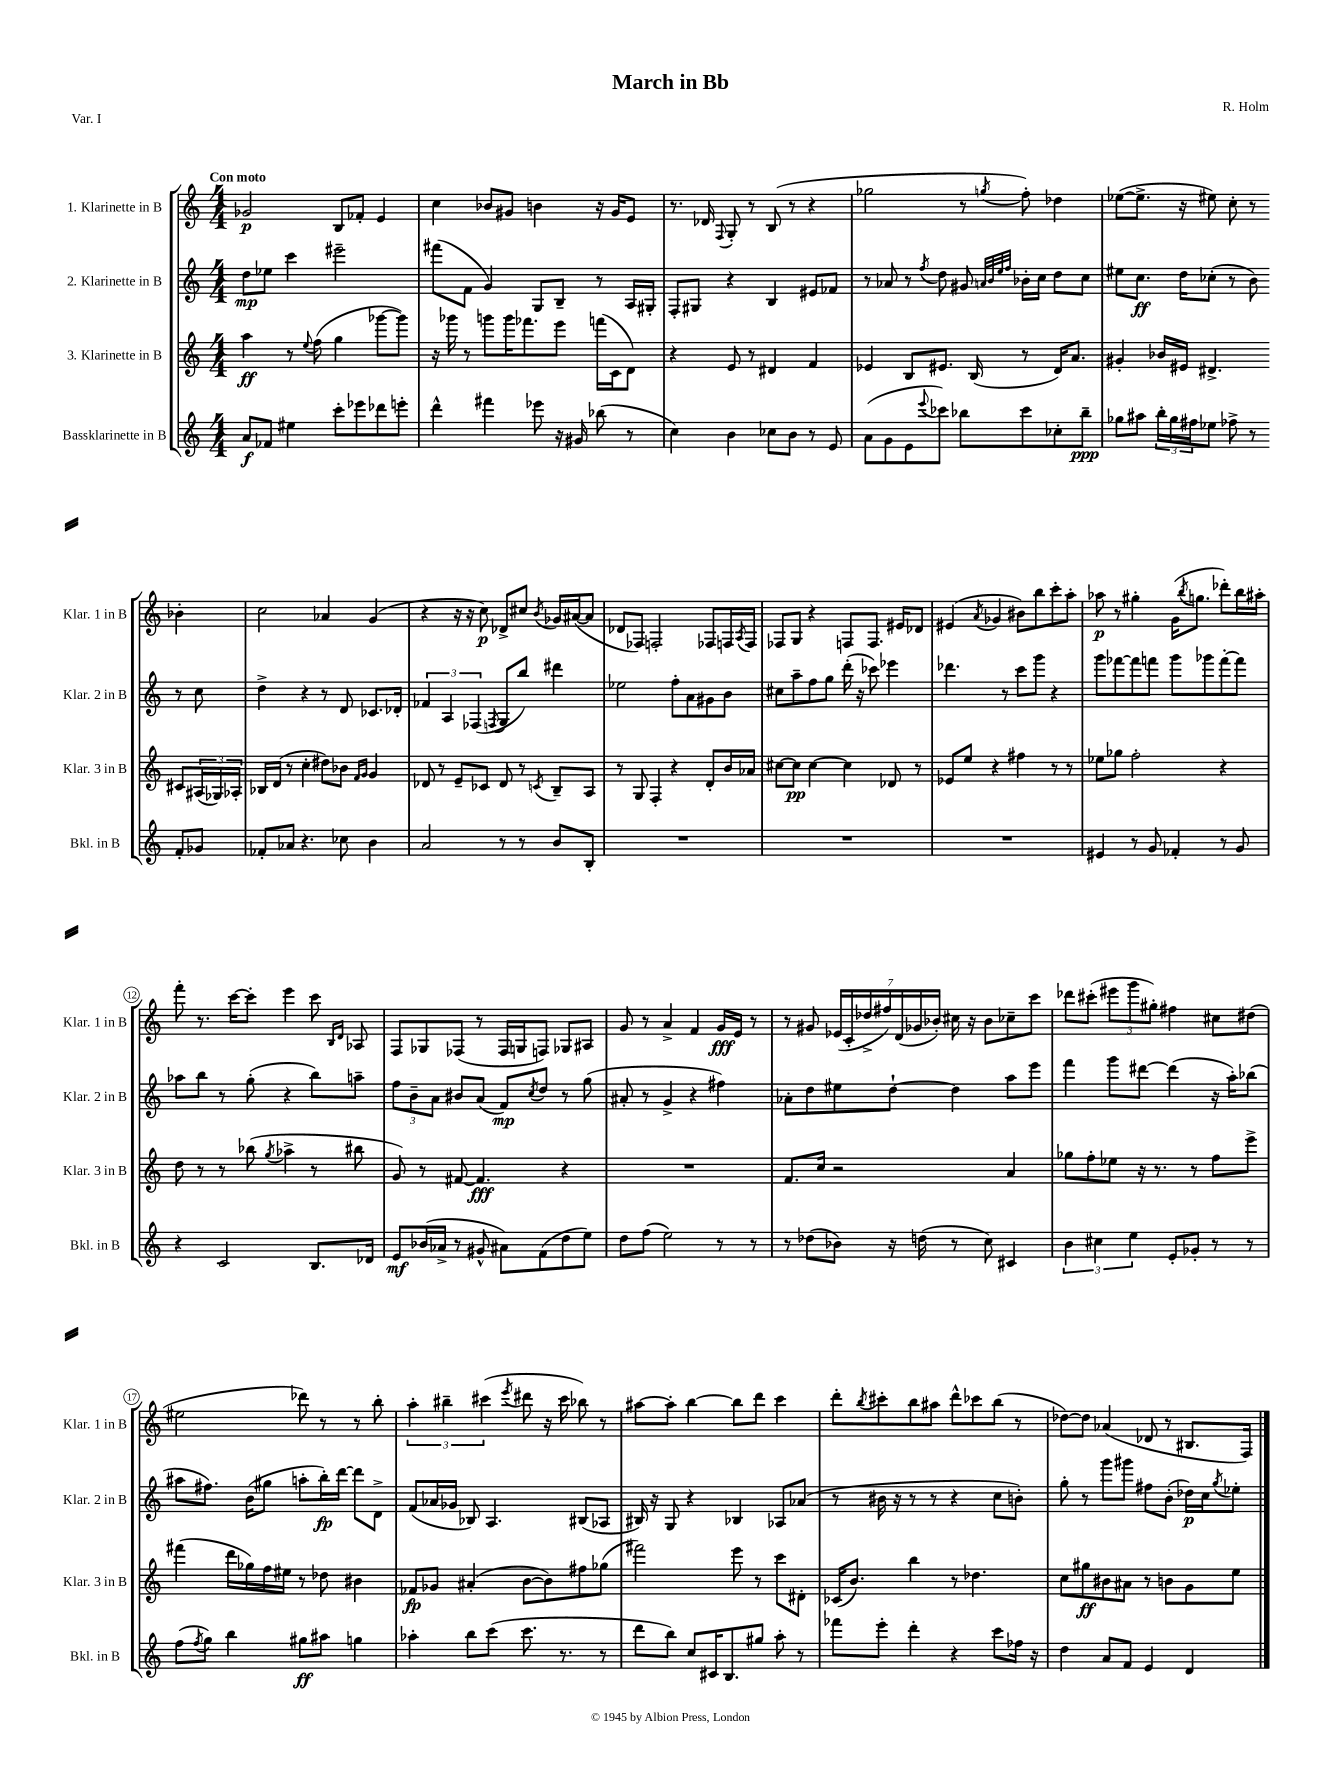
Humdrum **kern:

**kern	**kern	**kern	**kern
*staff4	*staff3	*staff2	*staff1
*clefG2	*clefG2	*clefG2	*clefG2
*k[]	*k[]	*k[]	*k[]
*M4/4	*M4/4	*M4/4	*M4/4
8a/L	4aa\	8dd\L	2g-/
8f-/J	.	8ee-\J	.
4ee#\	8r	4ccc\	.
.	8qqee/	.	.
.	(8ff\	.	.
8ccc'\L	4gg\	2eee#~\	8B/L
8eee-\	.	.	8f-'/J
8ddd-\	[8ggg-\L	.	4e/
8eee'\J	8ggg-\]J)	.	.
=	=	=	=
4ddd^^\	16r	(8fff#\L	4cc\
.	16ggg-\	.	.
.	8r	8f\J	.
4fff#\	8ggg\L	4g/)	8b-/L
.	16ggg\K	.	8g#/J
.	8.fff-\	.	.
8eee-\	.	8G/L	4b\
16r	8eee\J	8B~/J	.
16g#/	.	.	.
(8bb-\	(16fff\LL	8r	16r
.	16c\J	.	16g#/LK
8r	8d\J)	16A/LL	8e/J
.	.	16G#'/JJ	.
=	=	=	=
4cc\)	4r	8F'/L	8.r
.	.	8G#/J	.
.	.	.	16d-/
.	.	.	8qqF/
4b\	8e/	4r	8G'/
.	8r	.	8r
8cc-\L	4d#/	4B/	(8B/
8b\J	.	.	8r
8r	4f/	8e#/L	4r
8e/	.	8f-/J	.
=	=	=	=
(8a\L	4e-/	8r	2gg-\
8g\	.	8a-/	.
8e\	8B/L	8r	.
8qqeee/	.	8qff/	.
8ccc-\J)	8.e#/J	8dd\	.
8bb-\L	.	8g#/	8r
.	(16B/	.	.
.	.	32qqa/LLL	.
.	.	32qqb/	.
.	.	32qqee/	.
.	.	32qqff/JJJ	8qgg/
8ccc-\	8r	16b-'\LL	8ff'\)
.	.	16cc\JJ	.
8cc-'\	16d/LK)	8dd\L	4dd-\
.	8.a/J	.	.
8bb-~\J	.	8cc\J	.
=	=	=	=
8gg-\L	4g#'/	8ee#\L	([8ee-\L
8aa#\J	.	8.cc\J	8.ee-^\]J
24bb'\LL	16b-/LL	.	.
24gg-\	.	.	.
.	16e#/JJ	16dd\LK	16r
24ff#\J	.	.	.
8ee-\J	4.d#^/	(8cc-'\J	8ee#\)
8ff-^\	.	8r	8cc'\
8r	.	8b\)	8r
8f'/L	8c#/L	8r	4b-'\
8g-/J	(24A#/L	8cc-\	.
.	24G-/)	.	.
.	24A-'/JJ	.	.
=	=	=	=
8f-'/L	16B-/LL	4dd^\	2cc\
.	(16d/JJ	.	.
8a-/J	8r	.	.
4.r	4cc'\	4r	.
.	8dd#\L)	8r	4a-/
8cc-\	8b-\J	8d/	.
.	16qqf/LL	.	.
.	16qqg/JJ	.	.
4b\	4g/	8.c-/L	(4g/
.	.	16d-'/Jk	.
=	=	=	=
2a/	8d-/	6f-/	4r
.	8r	.	.
.	.	6A/	.
.	8e~/L	.	16r
.	.	.	16r
.	.	(6F-/	.
.	8c-/J	.	8cc\)
.	.	8qF/	.
8r	8d-/	8G/L	8d-^/L
8r	8r	8bb/J)	8cc#/J
.	8qc/	.	8qb/
8b/L	8B~/L	4ddd#\	16g-/LL
.	.	.	([16a#/J
8B'/J	8A/J	.	8a#/]J
=	=	=	=
1r	8r	2ee-\	8d-/L
.	8G/	.	8F-/J)
.	4F'/	.	2F'/
.	4r	8ff'\L	.
.	.	8a\	.
.	8d'/L	8g#\	8F-/L
.	16b/L	8b\J	16F/L
.	.	.	8qA/
.	16a-/JJ	.	16F/JJ
=	=	=	=
1r	[8cc#\L	8cc#\L	8F-/L
.	8cc#\]J	8aa~\	8G/J
.	[4cc#\	8ff\	4r
.	.	8gg\J	.
.	4cc#\]	(16ddd'\	8F/L
.	.	16r	.
.	.	8ccc-\)	8.F/J
.	8d-/	4eee-\	.
.	.	.	16e#/LK
.	8r	.	8d-/J
=	=	=	=
1r	8e-/L	4.ddd-\	(4e#/
.	8ee/J	.	.
.	.	.	8qa/
.	4r	.	4g-/
.	.	8r	.
.	4ff#\	8ccc\L	8b#\L)
.	.	8ggg\J	8bb\
.	8r	4r	8ccc'\
.	8r	.	8aa'\J
=	=	=	=
4e#/	8ee-\L	8ggg\L	8aa-\
.	8gg-\J	[8fff-\	8r
8r	2ff'\	8fff-\]	4gg#'\
8g/	.	8fff\J	.
4f-'/	.	8ggg\L	(16g\LK
.	.	.	8qbb/
.	.	.	8.gg\J
.	.	8ggg-\	.
8r	4r	[8fff'\	8ddd-'\L)
8g/	.	8fff\]J	16bb\L
.	.	.	16aa#'\JJ
=	=	=	=
4r	8dd\	8aa-\L	8fff'\
.	8r	8bb\J	8.r
2c/	8r	8r	.
.	.	.	[16ccc\LK
.	(8bb-\	(8gg'\	8ccc'\]J
.	8qgg/	.	.
.	4aa-^\	4r	4eee\
8.B/L	8r	8bb\L)	8ccc\
.	.	.	16qqB/LL
.	.	.	16qqd/JJ
.	8bb#\	8aa~\J	8A-/
16d-/Jk	.	.	.
=	=	=	=
8e/L	8g/)	12ff\L	8F/L
.	.	12b~\	.
(16b-/L	8r	.	8G-/
.	.	12a\J	.
16a-^/JJ	.	.	.
8r	[8f#/	8b#/L	(8F-/J
8g#^^/	4.f#/]	(8a/J	8r
8a#\L)	.	8f/L)	16F-/LL
.	.	.	16G/J
.	.	8qcc/	.
(8f\	.	8dd/J	8F/J)
8dd\	4r	8r	8G-/L
8ee\J)	.	(8gg\	8A#/J
=	=	=	=
8dd\L	1r	8a#'/	8g/
(8ff\J	.	8r	8r
2ee\)	.	4g^/	4a^/
.	.	4r	4f/
8r	.	4ff#\)	16g/LL
.	.	.	16e/JJ
8r	.	.	8r
=	=	=	=
8r	8.f/L	8a-'\L	8r
(8dd-\L	.	8dd\	8g#/
.	16cc/Jk	.	.
8b-\J)	2r	8ee#\	(28e-/LL
.	.	.	28c'/
.	.	.	28dd-^/
.	.	.	28ff#/)
16r	.	[8dd`\J	.
.	.	.	(28d/
.	.	.	28g-/
(16dd\	.	.	.
.	.	.	28b-'/JJ)
8r	.	4dd\]	16cc#\
.	.	.	16r
8cc\)	.	.	8b-\L
4c#/	4a/	8aa\L	8cc-~\
.	.	8eee\J	8ccc\J
=	=	=	=
6b\	8gg-\L	4fff\	8ddd-\L
.	8ff'\	.	(8ccc#'\J
6cc#\	.	.	.
.	8ee-\J	8ggg\L	12eee#\L
6ee\	.	.	12ggg\
.	16r	[8ddd#\J	.
.	.	.	12gg#'\J)
.	8.r	.	.
8e'/L	.	(4ddd#\]	4ff#\
8g-'/J	8r	.	.
8r	8ff\L	16r	8cc#\L
.	.	16aa'\LK)	.
8r	8eee^\J	(8bb-\J	(8dd#\J
=	=	=	=
(8ff\L	(4fff#\	8aa#\L	2ee#\
8qff/	.	.	.
8gg\J)	.	8.ff#\J)	.
4bb\	16ddd\LL	.	.
.	16gg-\)	(16b\LK	.
.	16ff\	8gg#\J	.
.	16ee#\JJ	.	.
8gg#\L	8r	8aa'\L	8ddd-\)
8aa#\J	8dd-\	16bb'\L)	8r
.	.	[16ddd\JJ	.
4gg\	4b#\	8ddd\]L	8r
.	.	8d^\J	8bb'\
=	=	=	=
4aa-'\	8f-/L	(8f/L	6aa'\
.	8g-/J	16a-/L	.
.	.	.	6bb#~\
.	.	16g-/JJ	.
8bb\L	(4a#'/	8B-/)	.
.	.	.	(6ccc#\
(8ccc\J	.	4.A/	.
.	.	.	8qeee/
8.ccc\	[8b\L	.	8ddd#\
.	8b\])	.	16r
8.r	.	.	16ccc#\
.	8ff#\	(8B#/L	8bb-\)
8r	(8gg-\J	8A-/J	8r
=	=	=	=
8ddd\L	2fff#\)	16B#/)	[8aa#\L
.	.	16r	.
8bb\J)	.	8G/	8aa#'\]J
8cc/L	.	4r	[4bb\
16c#/K	.	.	.
8.B/	.	.	.
.	8eee\	4B-/	8bb\]L
8gg#/J	8r	.	8ddd\J
8aa'\	8ccc\L	8A-/L	4ccc\
8r	8d#'\J	(8a-/J	.
=	=	=	=
8fff-\L	(16c-/LK	8r	8ddd'\L
.	8.b/J)	.	.
.	.	.	8qbb/
8eee'\J	.	16b#\	8ccc#'\
.	.	16r	.
4ddd'\	4bb\	8r	8bb\
.	.	8r	8aa#\J
4r	8r	4r	8ddd^^\L
.	4.dd-\	.	8ccc-\
8ccc\L	.	8cc\L	(8bb\J
16ff-\Jk	.	8b'\J)	8r
16r	.	.	.
=	=	=	=
4dd\	8cc\L	8gg'\	[8dd-\L)
.	8gg#\	8r	8dd-\]J
8a/L	8b#\	8ggg\L	(4a-/
8f/J	8a#\J	8ggg#\J	.
4e/	8r	8ff#\L	8d-/
.	8b\L	(8b'\J	8r
4d/	8g\	16dd-\LL)	8.B#/L
.	.	16cc\J	.
.	.	8qgg/	.
.	8ee\J	8ee-'\J	.
.	.	.	16F/Jk)
==	==	==	==
*-	*-	*-	*-
